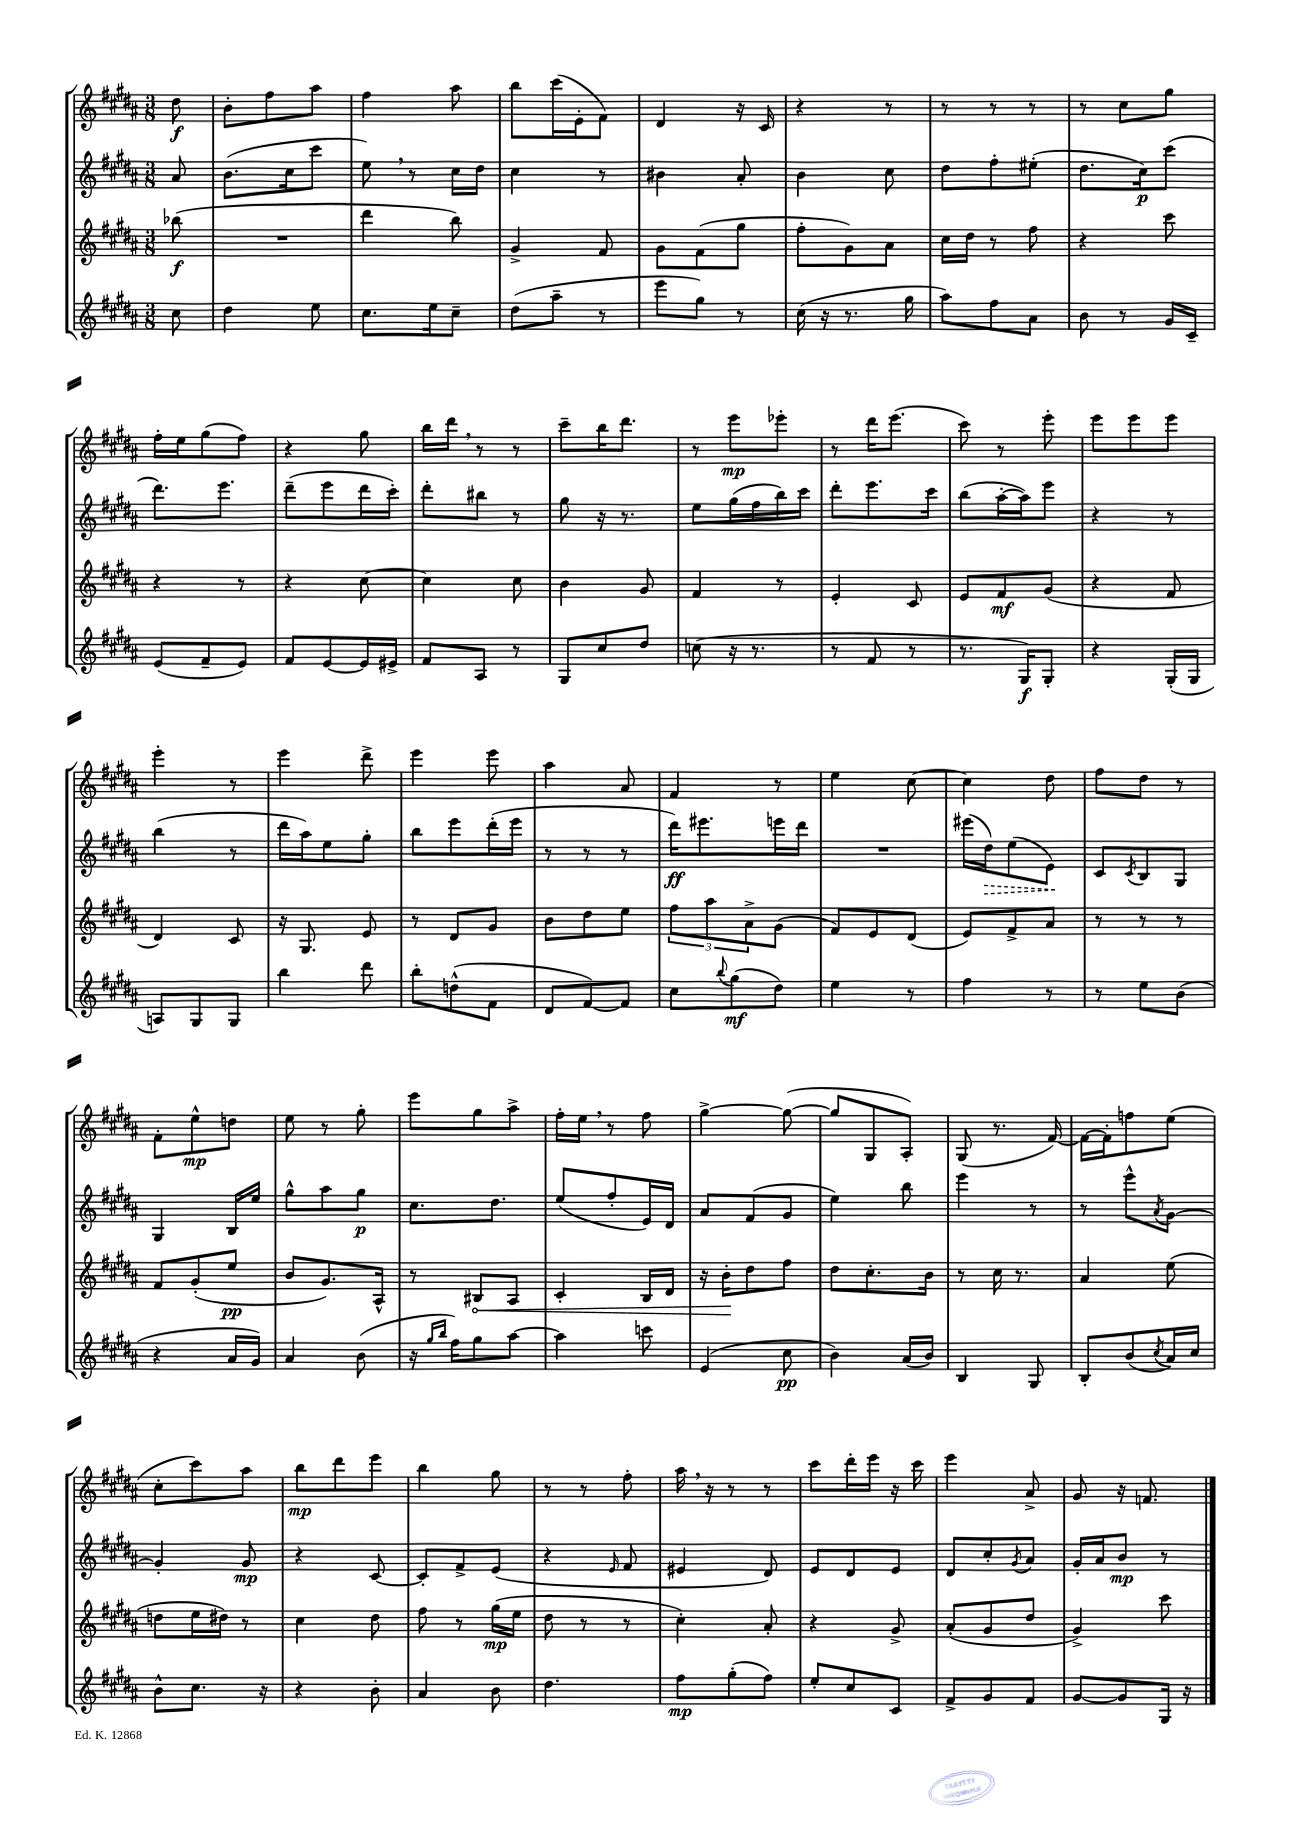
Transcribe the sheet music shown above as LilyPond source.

<<
\new StaffGroup <<
\new Staff = "s0" {
    \clef treble \key b \major \numericTimeSignature \time 3/8 \partial 8
    dis''8\f |
    b'8-. fis''8 ais''8 |
    fis''4 ais''8 |
    b''8 cis'''16( e'16-. fis'8) |
    dis'4 r16 cis'16 |
    r4 r8 |
    r8 r8 r8 |
    r8 cis''8 gis''8 |
    fis''16-. e''16 gis''8( fis''8) |
    r4 gis''8 |
    b''16 dis'''16 \breathe r8 r8 |
    cis'''8-- b''16 dis'''8. |
    r8 e'''8\mp ees'''8-. |
    r8 dis'''16 e'''8.( |
    cis'''8) r8 e'''8-. |
    e'''8 e'''8 e'''8 |
    e'''4-. r8 |
    e'''4 dis'''8-> |
    e'''4 e'''8 |
    ais''4 ais'8 |
    fis'4 r8 |
    e''4 cis''8~ |
    cis''4 dis''8 |
    fis''8 dis''8 r8 |
    fis'8-. e''8-^\mp d''8 |
    e''8 r8 gis''8-. |
    e'''8 gis''8 ais''8-> |
    fis''16-. e''16 \breathe r8 fis''8 |
    gis''4~-> gis''8~( |
    gis''8 gis8 ais8-.) |
    gis8( r8. fis'16~) |
    fis'16~ fis'16-. f''8 e''8( |
    cis''8-. cis'''8) ais''8 |
    b''8\mp dis'''8 e'''8 |
    b''4 gis''8 |
    r8 r8 fis''8-. |
    ais''16 \breathe r16 r8 r8 |
    cis'''8 dis'''16-. e'''16 r16 cis'''16 |
    e'''4 ais'8-> |
    gis'8 r16 f'8. \bar "|." |
}
\new Staff = "s1" {
    \clef treble \key b \major \numericTimeSignature \time 3/8 \partial 8
    ais'8 |
    b'8.( cis''16 cis'''8 |
    e''8) \breathe r8 cis''16 dis''16 |
    cis''4 r8 |
    bis'4 ais'8-. |
    b'4 cis''8 |
    dis''8 fis''8-. eis''8-.( |
    dis''8. cis''16\p) cis'''8( |
    dis'''8.) e'''8. |
    dis'''8--( e'''8 dis'''16 cis'''16-.) |
    dis'''8-. bis''8 r8 |
    gis''8 r16 r8. |
    e''8 gis''16( fis''16 b''16) cis'''16 |
    dis'''8-. e'''8. cis'''16 |
    b''8( ais''16~-. ais''16) e'''8 |
    r4 r8 |
    b''4( r8 |
    dis'''16 ais''16) e''8 gis''8-. |
    b''8 e'''8 dis'''16-.( e'''16 |
    r8 r8 r8 |
    dis'''16\ff) eis'''8. e'''16 dis'''16 |
    R4. |
    eis'''16( \once \override Hairpin.style = #'dashed-line dis''16\>) e''8( e'8\!) |
    cis'8 \acciaccatura { cis'8 } b8 gis8 |
    gis4 b16 e''16 |
    gis''8-^ ais''8 gis''8\p |
    cis''8. dis''8. |
    e''8( fis''8-. e'16) dis'16 |
    ais'8 fis'8( gis'8 |
    e''4) b''8 |
    e'''4 r8 |
    r8 e'''8-^ \acciaccatura { ais'8 } gis'8~ |
    gis'4-. gis'8\mp |
    r4 cis'8~ |
    cis'8-. fis'8-> e'8( |
    r4 \grace { e'16 } fis'8 |
    eis'4 dis'8) |
    e'8 dis'8 e'8 |
    dis'8 cis''8-. \acciaccatura { gis'8 } ais'8 |
    gis'16-. ais'16 b'8\mp r8 \bar "|." |
}
\new Staff = "s2" {
    \clef treble \key b \major \numericTimeSignature \time 3/8 \partial 8
    bes''8\f( |
    R4. |
    dis'''4 b''8) |
    gis'4-> fis'8 |
    gis'8 fis'8( gis''8 |
    fis''8-. gis'8) ais'8 |
    cis''16 dis''16 r8 fis''8 |
    r4 cis'''8 |
    r4 r8 |
    r4 cis''8~ |
    cis''4 cis''8 |
    b'4 gis'8 |
    fis'4 r8 |
    e'4-. cis'8 |
    e'8 fis'8\mf gis'8( |
    r4 fis'8 |
    dis'4) cis'8 |
    r16 gis8. e'8 |
    r8 dis'8 gis'8 |
    b'8 dis''8 e''8 |
    \tuplet 3/2 { fis''8 ais''8 ais'8-> } gis'8( |
    fis'8) e'8 dis'8( |
    e'8) fis'8-> ais'8 |
    r8 r8 r8 |
    fis'8 gis'8-.( e''8\pp |
    b'8 gis'8.) ais16-^ |
    r8 \once \override Hairpin.circled-tip = ##t bis8\< ais8 |
    cis'4-. b16 dis'16 |
    r16 b'16-.\! dis''8 fis''8 |
    dis''8 cis''8.-. b'16 |
    r8 cis''16 r8. |
    ais'4 e''8( |
    d''8 e''16 dis''16) r8 |
    cis''4 dis''8 |
    fis''8 r8 gis''16\mp( e''16 |
    dis''8 r8 r8 |
    cis''4-.) ais'8-. |
    r4 gis'8-> |
    ais'8-.( gis'8 dis''8 |
    gis'4->) cis'''8 \bar "|." |
}
\new Staff = "s3" {
    \clef treble \key b \major \numericTimeSignature \time 3/8 \partial 8
    cis''8 |
    dis''4 e''8 |
    cis''8. e''16 cis''8-- |
    dis''8( ais''8-- r8 |
    e'''8 gis''8) r8 |
    cis''16( r16 r8. gis''16 |
    ais''8) fis''8 ais'8 |
    b'8 r8 gis'16 cis'16-- |
    e'8( fis'8-- e'8) |
    fis'8 e'8~ e'16 eis'16-> |
    fis'8 ais8 r8 |
    gis8 cis''8 dis''8 |
    c''8( r16 r8. |
    r8 fis'8 r8 |
    r8. gis16\f) gis8-. |
    r4 gis16-.( gis16 |
    a8) gis8 gis8 |
    b''4 dis'''8 |
    b''8-. d''8-^( fis'8 |
    dis'8 fis'8~) fis'8 |
    cis''8 \appoggiatura { b''8 } gis''8\mf( dis''8) |
    e''4 r8 |
    fis''4 r8 |
    r8 e''8 b'8( |
    r4 ais'16 gis'16) |
    ais'4 b'8( |
    r16 \grace { gis''16 b''16 } fis''16) gis''8 ais''8~ |
    ais''4 c'''8 |
    e'4( cis''8\pp |
    b'4) ais'16( b'16) |
    b4 gis8 |
    b8-. b'8( \acciaccatura { cis''8 } ais'16) cis''16 |
    b'8-^ cis''8. r16 |
    r4 b'8-. |
    ais'4 b'8 |
    dis''4. |
    fis''8\mp gis''8-.( fis''8) |
    e''8-. cis''8 cis'8 |
    fis'8-> gis'8 fis'8 |
    gis'8~ gis'8 gis16 r16 \bar "|." |
}
>>
>>
\layout { \context { \Score \remove "Bar_number_engraver" } }
